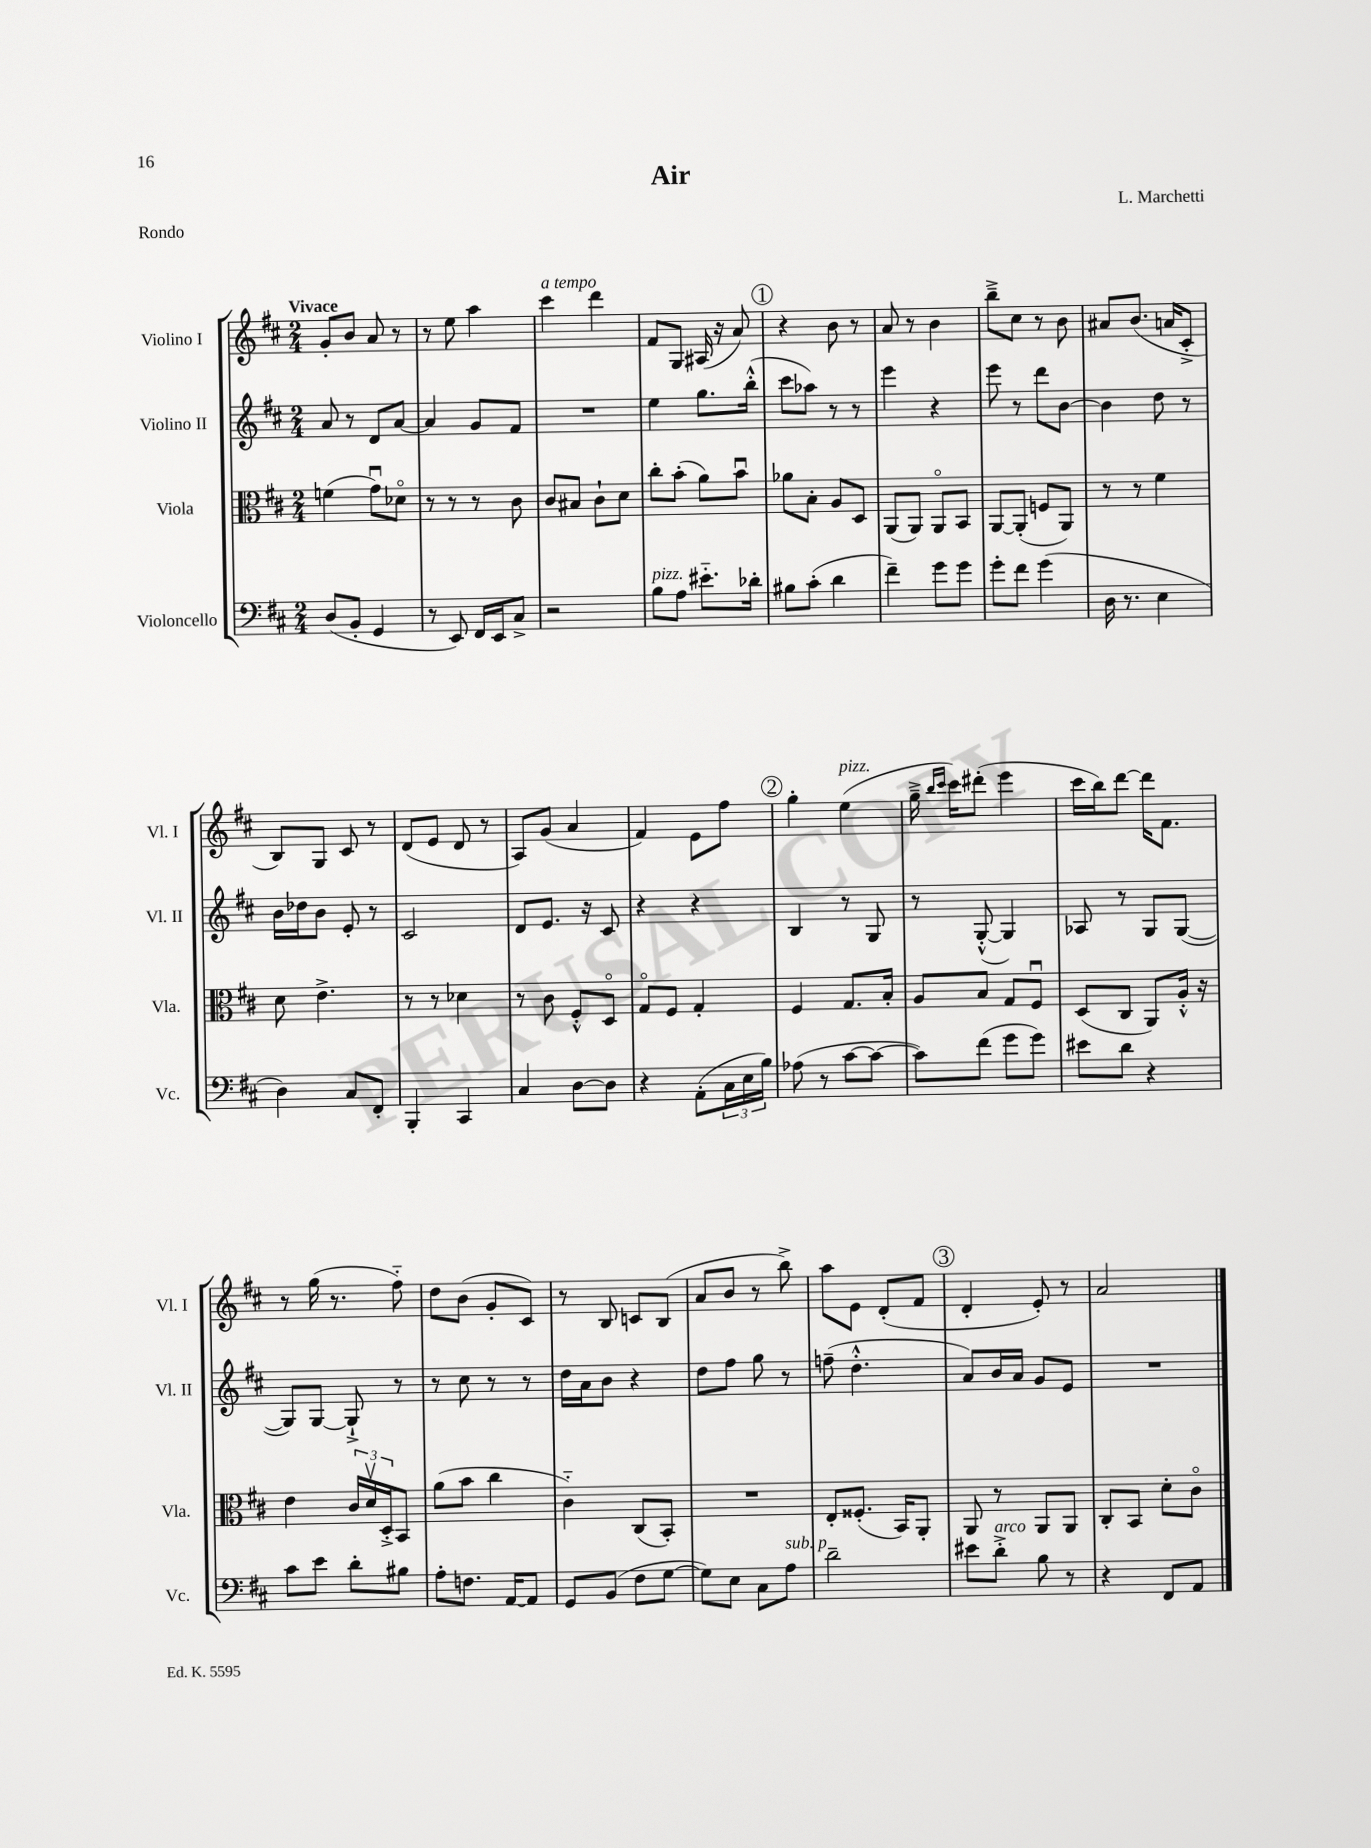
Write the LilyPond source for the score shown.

\header { title = "Air" composer = "L. Marchetti" piece = "Rondo" }
<<
\new StaffGroup <<
\new Staff = "s0" \with { instrumentName = "Violino I" shortInstrumentName = "Vl. I" } {
    \clef treble \key d \major \numericTimeSignature \time 2/4 \tempo "Vivace"
    g'8-. b'8 a'8 r8 |
    r8 e''8 a''4 |
    cis'''4^\markup { \italic "a tempo" } d'''4 |
    fis'8 g8 ais16( r16 a'8) |
    \mark \markup { \circle "1" } r4 b'8 r8 |
    a'8 r8 b'4 |
    b''8---> cis''8 r8 b'8 |
    ais'8 b'8.( a'16 cis'8-.-> |
    b8) g8 cis'8 r8 |
    d'8( e'8 d'8 r8 |
    a8) g'8( a'4 |
    fis'4) e'8 fis''8 |
    \mark \markup { \circle "2" } g''4-. e''4^\markup { \italic "pizz." }( |
    g''16---> \grace { b''16 cis'''16 } cis'''16) dis'''8-.( e'''4 |
    cis'''16 b''16) d'''8~ d'''16 fis'8. |
    r8 g''16( r8. fis''8-_) |
    d''8 b'8( g'8-. cis'8) |
    r8 b8 c'8 b8( |
    a'8 b'8 r8 b''8->) |
    a''8 e'8 d'8-.( fis'8 |
    \mark \markup { \circle "3" } d'4-. e'8-.) r8 |
    a'2 \bar "|." |
}
\new Staff = "s1" \with { instrumentName = "Violino II" shortInstrumentName = "Vl. II" } {
    \clef treble \key d \major \numericTimeSignature \time 2/4
    a'8 r8 d'8 a'8~ |
    a'4 g'8 fis'8 |
    R2 |
    e''4 g''8. b''16-.-^( |
    \mark \markup { \circle "1" } cis'''8 aes''8) r8 r8 |
    e'''4 r4 |
    e'''8 r8 d'''8 b'8~ |
    b'4 d''8 r8 |
    b'16 des''16 b'8 e'8-. r8 |
    cis'2 |
    d'8 e'8. r16 cis'8 |
    r4 r4 |
    \mark \markup { \circle "2" } b4 r8 g8 |
    r8 g8~-.-^( g4) |
    aes8 r8 g8 g8~( |
    g8) g8~ g8-!-> r8 |
    r8 cis''8 r8 r8 |
    d''16 a'16 b'8 r4 |
    d''8 fis''8 g''8 r8 |
    f''8--( d''4.-.-^ |
    \mark \markup { \circle "3" } a'8) b'16 a'16 g'8 e'8 |
    R2 \bar "|." |
}
\new Staff = "s2" \with { instrumentName = "Viola" shortInstrumentName = "Vla." } {
    \clef alto \key d \major \numericTimeSignature \time 2/4
    f'4( g'8\downbow) des'8\flageolet |
    r8 r8 r8 cis'8 |
    cis'8 bis8 cis'8-! d'8 |
    cis''8-. b'8-.( a'8) b'8\downbow |
    \mark \markup { \circle "1" } aes'8 b8-. a8 d8 |
    a,8( a,8) a,8\flageolet b,8 |
    a,8~ a,8-.( f8 a,8) |
    r8 r8 fis'4 |
    d'8 e'4.-> |
    r8 r8 des'4 |
    r8 cis'8 fis8-.-^ d8\flageolet |
    g8\flageolet fis8 g4-. |
    \mark \markup { \circle "2" } fis4 g8. b16-. |
    a8 b8 g8 fis8\downbow |
    d8( cis8 a,8) a16-.-^ r16 |
    e'4 \tuplet 3/2 { cis'16 d'16\upbow d16-.-> } b,8 |
    a'8( b'8 cis''4 |
    cis'4-_) cis8( b,8-.) |
    R2 |
    e8-. fisis8.-.( b,16) a,8-. |
    \mark \markup { \circle "3" } a,8 r8 a,8 a,8 |
    cis8-. b,8 d'8-. cis'8\flageolet \bar "|." |
}
\new Staff = "s3" \with { instrumentName = "Violoncello" shortInstrumentName = "Vc." } {
    \clef bass \key d \major \numericTimeSignature \time 2/4
    d8( b,8-. g,4 |
    r8 e,8) fis,16 e,16 cis8-> |
    r2 |
    b8^\markup { \italic "pizz." } a8 eis'8.-_ des'16-. |
    \mark \markup { \circle "1" } bis8 cis'8-.( d'4 |
    fis'4--) g'8 g'8 |
    g'8-. fis'8 g'4( |
    d16 r8. e4 |
    d4) cis8 fis,8-. |
    b,,4-. cis,4 |
    cis4 d8~ d8 |
    r4 a,8-.( \tuplet 3/2 { cis16 e16 b16) } |
    \mark \markup { \circle "2" } aes8( r8 cis'8~ cis'8~ |
    cis'8) fis'8( g'8 g'8) |
    eis'8 d'8 r4 |
    cis'8 e'8 d'8-. bis8 |
    a8-. f8. a,16~ a,8 |
    g,8 b,8( fis8 g8~ |
    g8) e8 cis8 a8^\markup { \italic "sub. p" } |
    d'2-- |
    \mark \markup { \circle "3" } eis'8 d'8-.->^\markup { \italic "arco" } b8 r8 |
    r4 fis,8 a,8 \bar "|." |
}
>>
>>
\layout { \context { \Score \remove "Bar_number_engraver" } }
